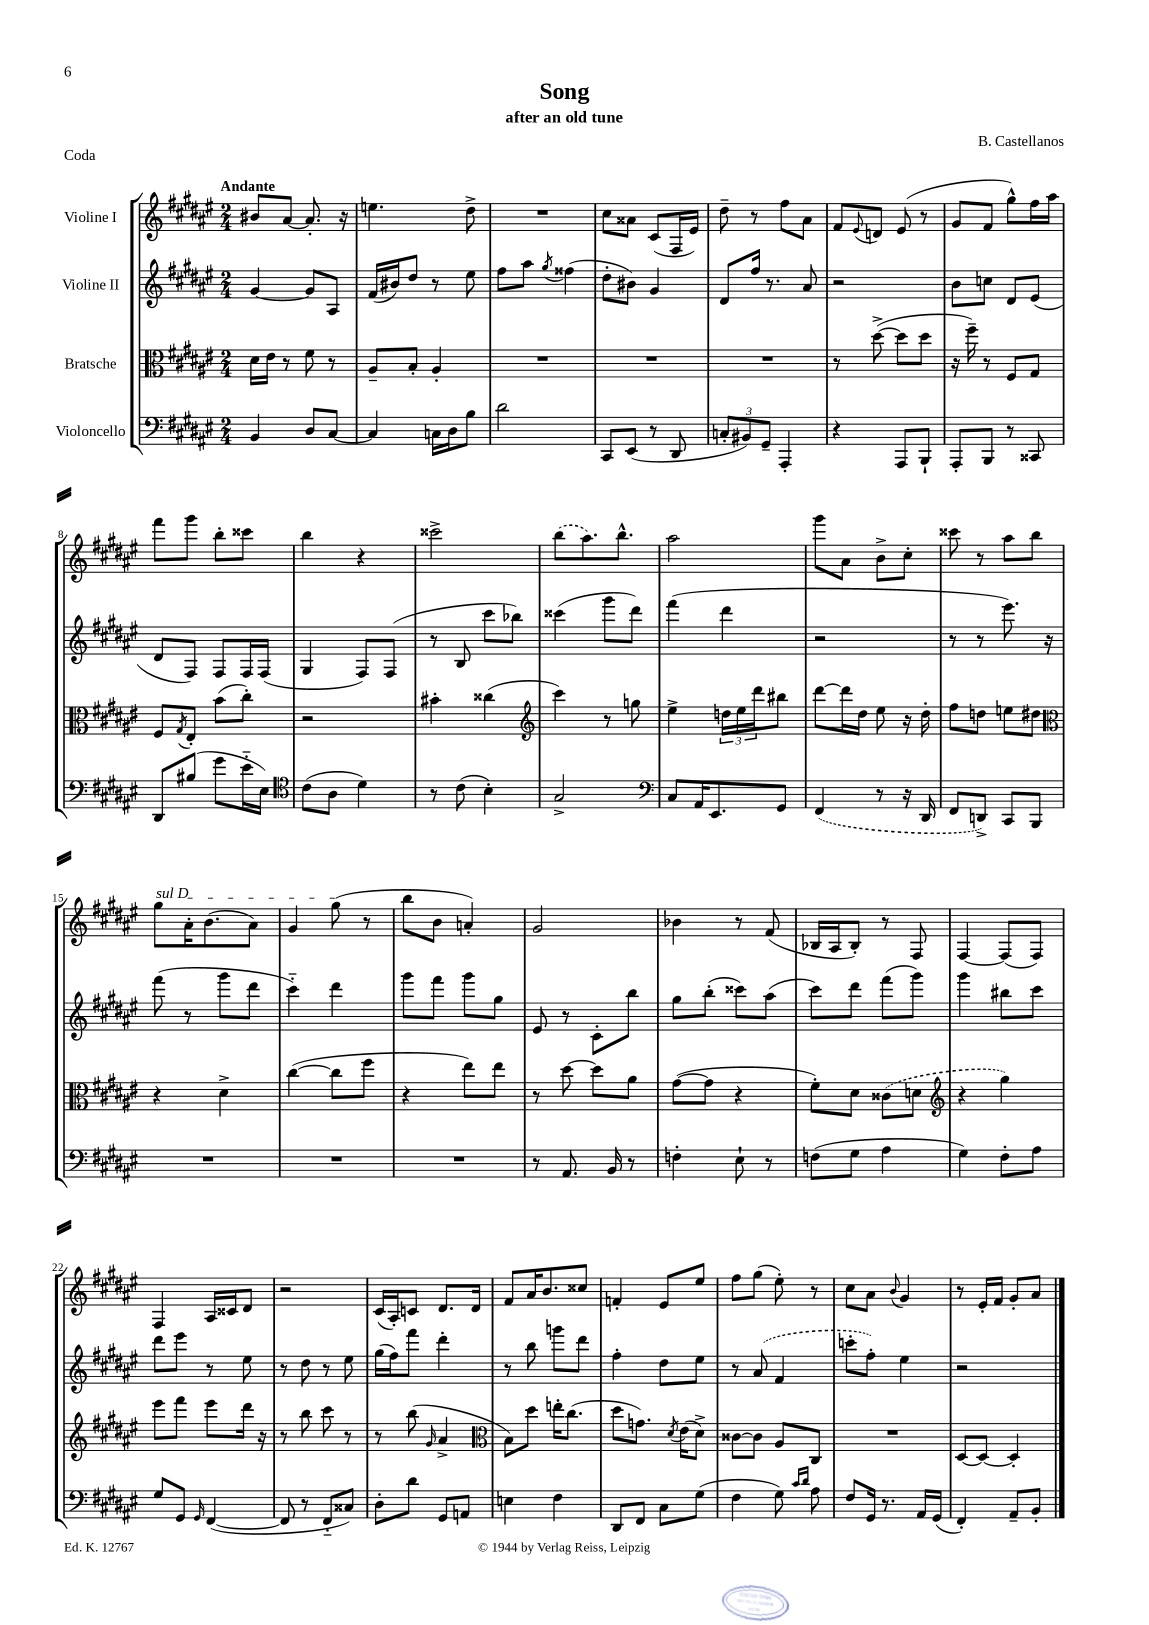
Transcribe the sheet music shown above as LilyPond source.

\header { title = "Song" composer = "B. Castellanos" subtitle = "after an old tune" piece = "Coda" }
<<
\new StaffGroup <<
\new Staff = "s0" \with { instrumentName = "Violine I" } {
    \clef treble \key fis \major \numericTimeSignature \time 2/4 \tempo "Andante"
    bis'8 ais'8~ ais'8.-. r16 |
    e''4. dis''8-> |
    R2 |
    cis''8 aisis'8 cis'8( fis16 eis'16) |
    dis''8-- r8 fis''8 ais'8 |
    fis'8 \appoggiatura { eis'8 } d'8 eis'8( r8 |
    gis'8 fis'8 gis''8-^) fis''16 ais''16 |
    fis'''8 gis'''8 b''8-. cisis'''8 |
    b''4 r4 |
    cisis'''2-> |
    \once \slurDashed b''8( ais''8.) b''8.-^ |
    ais''2 |
    gis'''8 ais'8 b'8-> cis''8-. |
    cisis'''8 r8 ais''8 b''8 |
    \once \override TextSpanner.bound-details.left.text = \markup { \italic "sul D" } gis''8\startTextSpan ais'16-. b'8.( ais'8) |
    gis'4 gis''8\stopTextSpan( r8 |
    b''8 b'8 a'4-.) |
    gis'2 |
    bes'4 r8 fis'8( |
    bes16 ais16 bes8-.) r8 fis8 |
    fis4~ fis8( fis8) |
    fis4 ais16 cisis'16 dis'8 |
    r2 |
    cis'16( ais16-.) c'8 dis'8. dis'16 |
    fis'8 ais'16 b'8. cisis''8 |
    f'4-. eis'8 eis''8 |
    fis''8 gis''8( eis''8-.) r8 |
    cis''8 ais'8 \appoggiatura { b'8 } gis'4 |
    r8 eis'16-. fis'16 gis'8-. ais'8 \bar "|." |
}
\new Staff = "s1" \with { instrumentName = "Violine II" } {
    \clef treble \key fis \major \numericTimeSignature \time 2/4
    gis'4~ gis'8 ais8 |
    fis'16( bis'16) dis''8 r8 eis''8 |
    fis''8 ais''8 \acciaccatura { gis''8 } fisis''4( |
    dis''8-. bis'8) gis'4 |
    dis'8 fis''16 r8. ais'8 |
    r2 |
    b'8 c''8 dis'8 eis'8( |
    dis'8 fis8) fis8 fis16 fis16( |
    gis4 fis8) fis8( |
    r8 b8 cis'''8 bes''8) |
    cisis'''4( gis'''8 dis'''8) |
    fis'''4( dis'''4 |
    r2 |
    r8 r8 eis'''8.) r16 |
    fis'''8( r8 gis'''8 dis'''8 |
    cis'''4-_) dis'''4 |
    gis'''8 fis'''8 gis'''8 gis''8 |
    eis'8 r8 cis'8-. b''8 |
    gis''8 b''8-.( cisis'''8) ais''8( |
    cis'''8) dis'''8 fis'''8( gis'''8) |
    gis'''4 bis''8 cis'''8 |
    dis'''8 eis'''8 r8 eis''8 |
    r8 dis''8 r8 eis''8 |
    gis''16( fis''16) fis'''8 dis'''4-. |
    r8 b''8 g'''8 dis'''8 |
    fis''4-. dis''8 eis''8 |
    r8 \once \slurDashed ais'8( fis'4 |
    c'''8-. fis''8-.) eis''4 |
    r2 \bar "|." |
}
\new Staff = "s2" \with { instrumentName = "Bratsche" } {
    \clef alto \key fis \major \numericTimeSignature \time 2/4
    dis'16 eis'16 r8 fis'8 r8 |
    ais8-- b8-. ais4-. |
    R2 |
    R2 |
    R2 |
    r8 dis''8~->( dis''8 dis''8 |
    r16 fis''16--) r8 fis8 gis8 |
    fis8 \acciaccatura { gis8 } eis8-. b'8( cis''8-.) |
    r2 |
    bis'4-. cisis''4( |
    \clef treble cis'''4) r8 g''8 |
    eis''4-> \tuplet 3/2 { d''16 eis''16 dis'''16 } bis''8 |
    dis'''8~ dis'''16 dis''16 eis''8 r16 dis''16-. |
    fis''8 d''8 e''8 dis''8 |
    \clef alto r4 dis'4-> |
    cis''4~( cis''8 fis''8 |
    r4 eis''8) eis''8 |
    r8 dis''8~ dis''8 ais'8 |
    gis'8~( gis'8 r4 |
    fis'8-.) dis'8 \once \slurDashed cisis'8( d'8 |
    \clef treble r4 gis''4) |
    eis'''8 fis'''8 eis'''8 dis'''16 r16 |
    r8 b''8 cis'''8 r8 |
    r8 b''8( \grace { gis'16 } ais'4-> |
    \clef alto b8) dis''8 e''16-. cis''8.( |
    dis''8 g'8.) \acciaccatura { dis'8 } eis'16( dis'8->) |
    cisis'8~ cisis'8 ais8 cis8 |
    R2 |
    dis8~ dis8~ dis4-. \bar "|." |
}
\new Staff = "s3" \with { instrumentName = "Violoncello" } {
    \clef bass \key fis \major \numericTimeSignature \time 2/4
    b,4 dis8 cis8~ |
    cis4 c16 dis16 b8 |
    dis'2 |
    cis,8 eis,8( r8 dis,8 |
    \tuplet 3/2 { c8-. bis,8) gis,8-- } ais,,4-. |
    r4 ais,,8 b,,8-! |
    ais,,8-. b,,8 r8 cisis,8 |
    dis,8 bis8( gis'8 eis'16-_ eis16) |
    \clef tenor cis'8( ais8 dis'4) |
    r8 cis'8( b4-.) |
    gis2-> |
    \clef bass cis8 ais,16 eis,8. gis,8 |
    \once \slurDashed fis,4( r8 r16 dis,16 |
    fis,8 d,8->) cis,8 b,,8 |
    R2 |
    R2 |
    R2 |
    r8 ais,8. b,16 r8 |
    f4-. eis8-! r8 |
    f8( gis8 ais4 |
    gis4) fis8-. ais8 |
    gis8 gis,8 \grace { gis,16 } fis,4~( |
    fis,8 r8 fis,8-_ cisis8) |
    dis8-. dis'8 gis,8 a,8 |
    e4 fis4 |
    dis,8 fis,8 cis8 gis8( |
    fis4 gis8) \grace { cis'16 dis'16 } ais8 |
    fis8 gis,16 r8. ais,16 gis,16( |
    fis,4-.) ais,8-- b,8-. \bar "|." |
}
>>
>>
